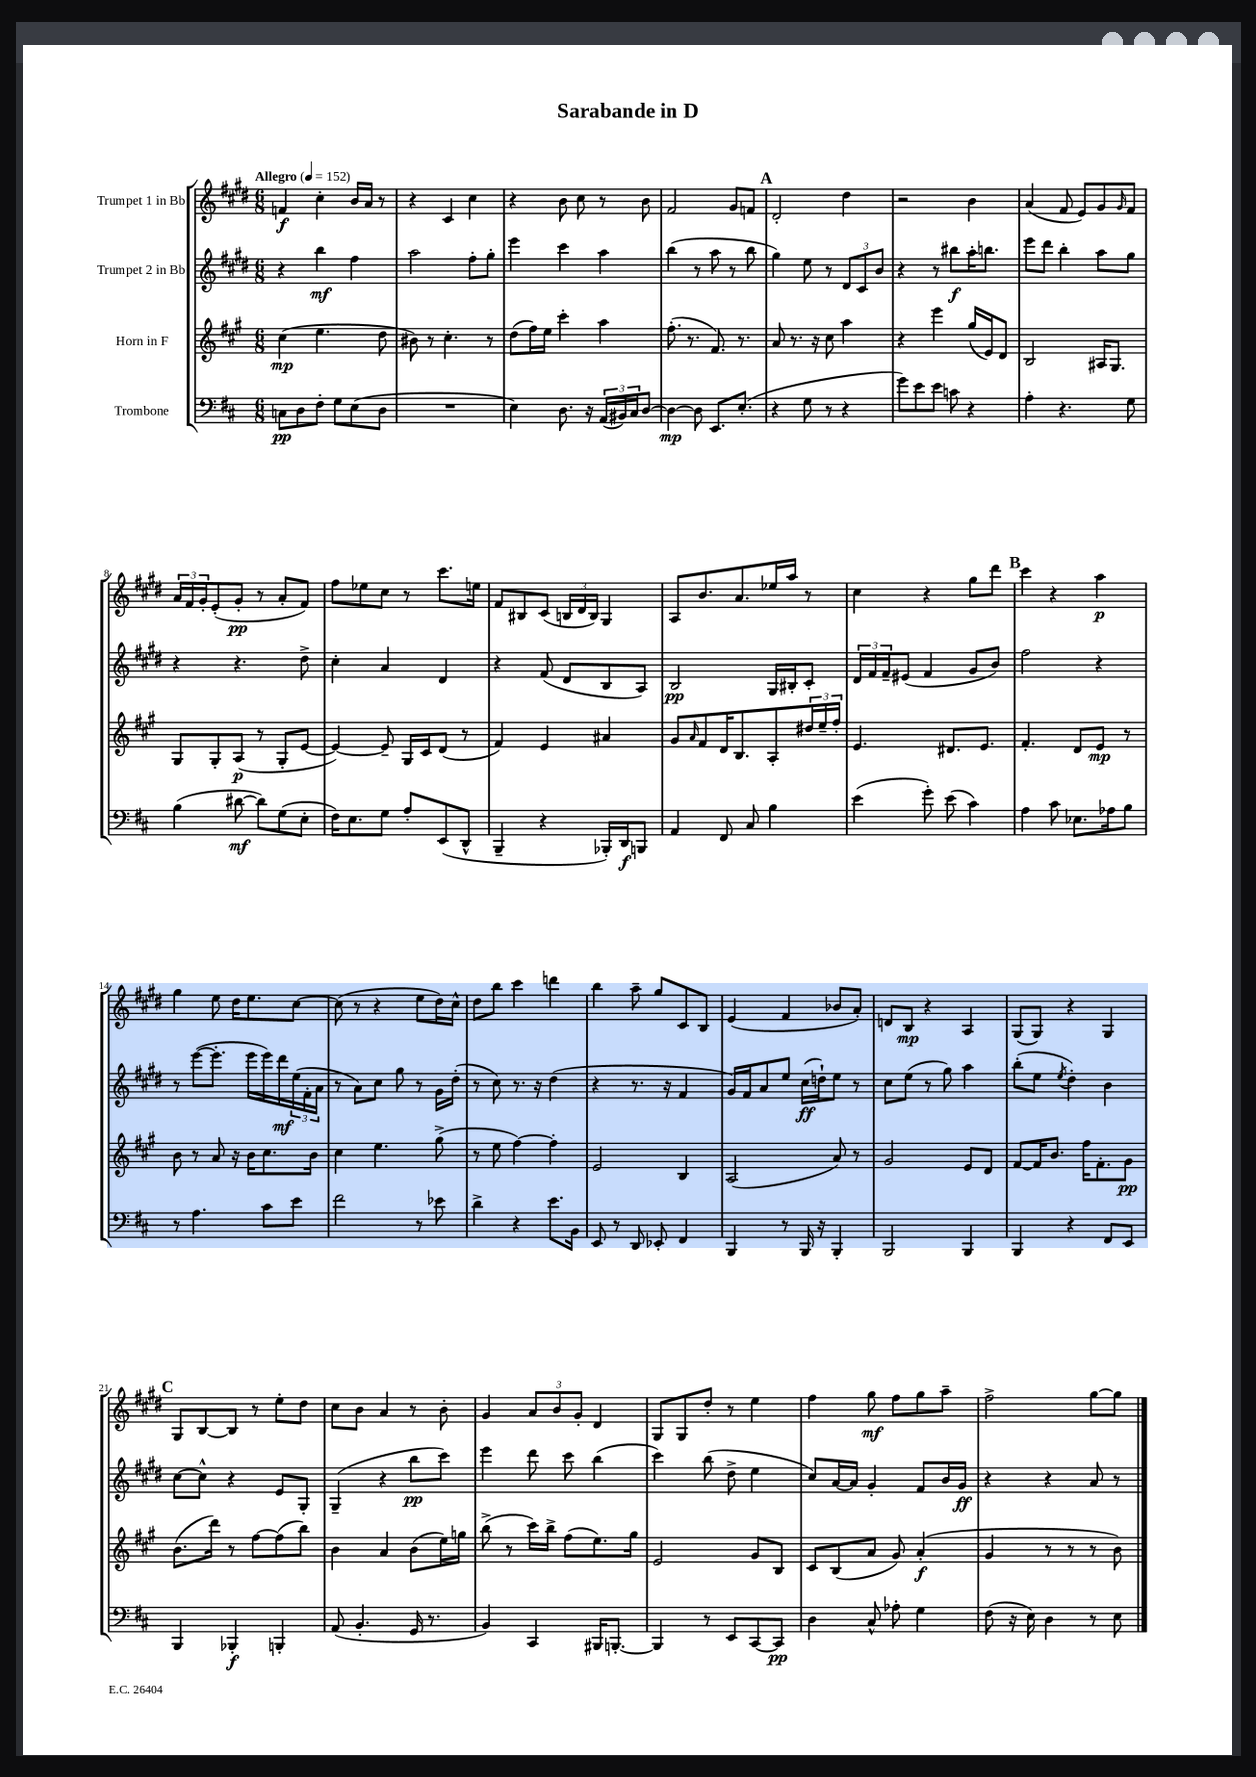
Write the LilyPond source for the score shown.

\header { title = "Sarabande in D" }
<<
\new StaffGroup <<
\new Staff = "s0" \with { instrumentName = "Trumpet 1 in Bb" } {
    \clef treble \key e \major \numericTimeSignature \time 6/8 \tempo "Allegro" 4 = 152
    f'4\f cis''4-. b'16 a'16 r8 |
    r4 cis'4 cis''4 |
    r4 b'8 cis''8 r8 b'8 |
    fis'2 gis'8 f'8 |
    \mark \markup { \bold "A" } dis'2-. dis''4 |
    r2 b'4 |
    a'4( fis'8 e'8) gis'8 \grace { gis'16 } fis'8 |
    \tuplet 3/2 { a'16 fis'16 gis'16-. } e'8-.( gis'8-.\pp r8 a'8-. fis'8) |
    fis''8 ees''8 cis''8 r8 cis'''8. e''16 |
    fis'8 bis8 cis'8( \tuplet 3/2 { b16 dis'16 b16) } gis4 |
    a8 b'8. a'8. ees''16 a''16 r8 |
    cis''4 r4 gis''8 dis'''8 |
    \mark \markup { \bold "B" } cis'''4 r4 a''4\p |
    gis''4 e''8 dis''16 e''8. cis''8~ |
    cis''8( r8 r4 e''8 dis''16) cis''16-^ |
    dis''8 b''8 cis'''4 d'''4 |
    b''4 a''8-- gis''8 cis'8 b8 |
    e'4( fis'4 bes'8 a'8-.) |
    d'8 b8\mp r4 a4 |
    gis8( gis8) r4 gis4 |
    \mark \markup { \bold "C" } gis8 b8~ b8 r8 e''8-. dis''8 |
    cis''8 b'8 a'4 r8 b'8-. |
    gis'4 \tuplet 3/2 { a'8 b'8 gis'8-. } dis'4 |
    gis8 gis8 dis''8-. r8 e''4 |
    fis''4 gis''8\mf fis''8 gis''8 a''8-- |
    fis''2-> gis''8~ gis''8 \bar "|." |
}
\new Staff = "s1" \with { instrumentName = "Trumpet 2 in Bb" } {
    \clef treble \key e \major \numericTimeSignature \time 6/8
    r4 b''4\mf fis''4 |
    a''2 fis''8-. gis''8-. |
    e'''4 cis'''4 a''4 |
    b''4( r8 a''8 r8 b''8 |
    \mark \markup { \bold "A" } gis''4) e''8 r8 \tuplet 3/2 { dis'8 cis'8 b'8 } |
    r4 r8 bis''8\f a''16-. b''8. |
    e'''8 dis'''8 b''4-. a''8 gis''8 |
    r4 r4. dis''8-> |
    cis''4-. a'4 dis'4 |
    r4 fis'8( dis'8 b8 a8) |
    b2\pp gis16 bis16-. cis'8-. |
    \tuplet 3/2 { dis'16 fis'16 fis'16-- } eis'8( fis'4 gis'8 b'8) |
    \mark \markup { \bold "B" } fis''2 r4 |
    r8 e'''8~( e'''8.-. e'''16 e'''16) dis'''16\mf \tuplet 3/2 { e''16( fis'16-. a'16 } |
    r8 a'8) cis''8 gis''8 r8 gis'16 dis''16-.( |
    r8 cis''8) r8. r16 dis''4( |
    r4 r8. r16 fis'4 |
    gis'16) fis'16 a'8 e''8 cis''16\ff( d''16-!) e''8 r8 |
    cis''8 e''8( r8 gis''8) a''4 |
    b''8-.( e''8 \acciaccatura { e''8 } dis''4-.) b'4 |
    \mark \markup { \bold "C" } cis''8~ cis''8-^ r4 e'8 gis8-. |
    gis4--( r4 b''8\pp cis'''8) |
    e'''4 dis'''8 cis'''8 b''4( |
    cis'''4) b''8( dis''8-> e''4 |
    cis''8) a'16~ a'16 gis'4-. fis'8 b'16 gis'16\ff |
    r4 r4 a'8 r8 \bar "|." |
}
\new Staff = "s2" \with { instrumentName = "Horn in F" } {
    \clef treble \key a \major \numericTimeSignature \time 6/8
    cis''4\mp( e''4. d''8 |
    bis'8) r8 cis''4.-. r8 |
    d''8( fis''16) e''16 cis'''4-. a''4 |
    fis''8.-.( r8. fis'8.) r8. |
    \mark \markup { \bold "A" } a'8 r8. r16 cis''8 a''4 |
    r4 e'''4 gis''16( e'16) d'8 |
    b2 ais16 gis8. |
    gis8 gis8-. a8\p( r8 gis8-. e'8~ |
    e'4~) e'8-- gis16 cis'16 d'8( r8 |
    fis'4) e'4 ais'4 |
    gis'8 \grace { a'16 } fis'8 d'16 b8. a8-. \tuplet 3/2 { dis''16 e''16-- fis''16-. } |
    e'4. dis'8. e'8. |
    \mark \markup { \bold "B" } fis'4.-. d'8 e'8\mp r8 |
    b'8 r8 a'8 r16 b'16 cis''8. b'16 |
    cis''4 e''4. gis''8->( |
    r8 e''8 fis''4~) fis''4-. |
    e'2 b4 |
    a2( a'8) r8 |
    gis'2 e'8 d'8 |
    fis'8~ fis'16 b'8. fis''16 fis'8.-. gis'8\pp |
    \mark \markup { \bold "C" } b'8.( d'''16) r8 fis''8~ fis''8( b''8) |
    b'4 a'4 b'8( e''16) g''16 |
    b''8->( r8 cis'''16) b''16-> fis''8( e''8.) gis''16 |
    e'2 gis'8 b8 |
    cis'8 b8( a'8 gis'8) a'4-.\f( |
    gis'4 r8 r8 r8 b'8) \bar "|." |
}
\new Staff = "s3" \with { instrumentName = "Trombone" } {
    \clef bass \key d \major \numericTimeSignature \time 6/8
    c8\pp d8 fis8-. g8 e8( d8 |
    R2. |
    e4) d8. r16 \tuplet 3/2 { a,16( bis,16) cis16 } d8~ |
    d4~\mp d8 e,8. e8.-.( |
    \mark \markup { \bold "A" } r4 g8 r8 r4 |
    g'8) e'8 e'8 c'8 r4 |
    a4-. r4. g8 |
    b4( dis'8~\mf dis'8) g8( e8-. |
    fis16) e8. g8 a8-. e,8( d,8-^ |
    b,,4-- r4 bes,,16-.) d,16\f b,,8 |
    a,4 fis,8 cis8 b4 |
    e'4( g'8-.) e'8( cis'4) |
    \mark \markup { \bold "B" } a4 cis'8 ees8. aes16 b8 |
    r8 a4. cis'8 e'8 |
    fis'2 r8 ees'8 |
    d'4-> r4 e'8. b,16 |
    e,8 r8 d,8 ees,8-. fis,4 |
    b,,4 r8 b,,16 r16 b,,4-. |
    b,,2 b,,4 |
    b,,4 r4 fis,8 e,8 |
    \mark \markup { \bold "C" } b,,4 bes,,4-.\f b,,4-. |
    a,8( b,4.-. g,16 r8. |
    b,4) cis,4 bis,,16 b,,8.~-. |
    b,,4 r8 e,8 cis,8~ cis,8\pp |
    d4 cis8-^ aes8-. g4 |
    fis8( r16 e16) d4 r8 e8 \bar "|." |
}
>>
>>
